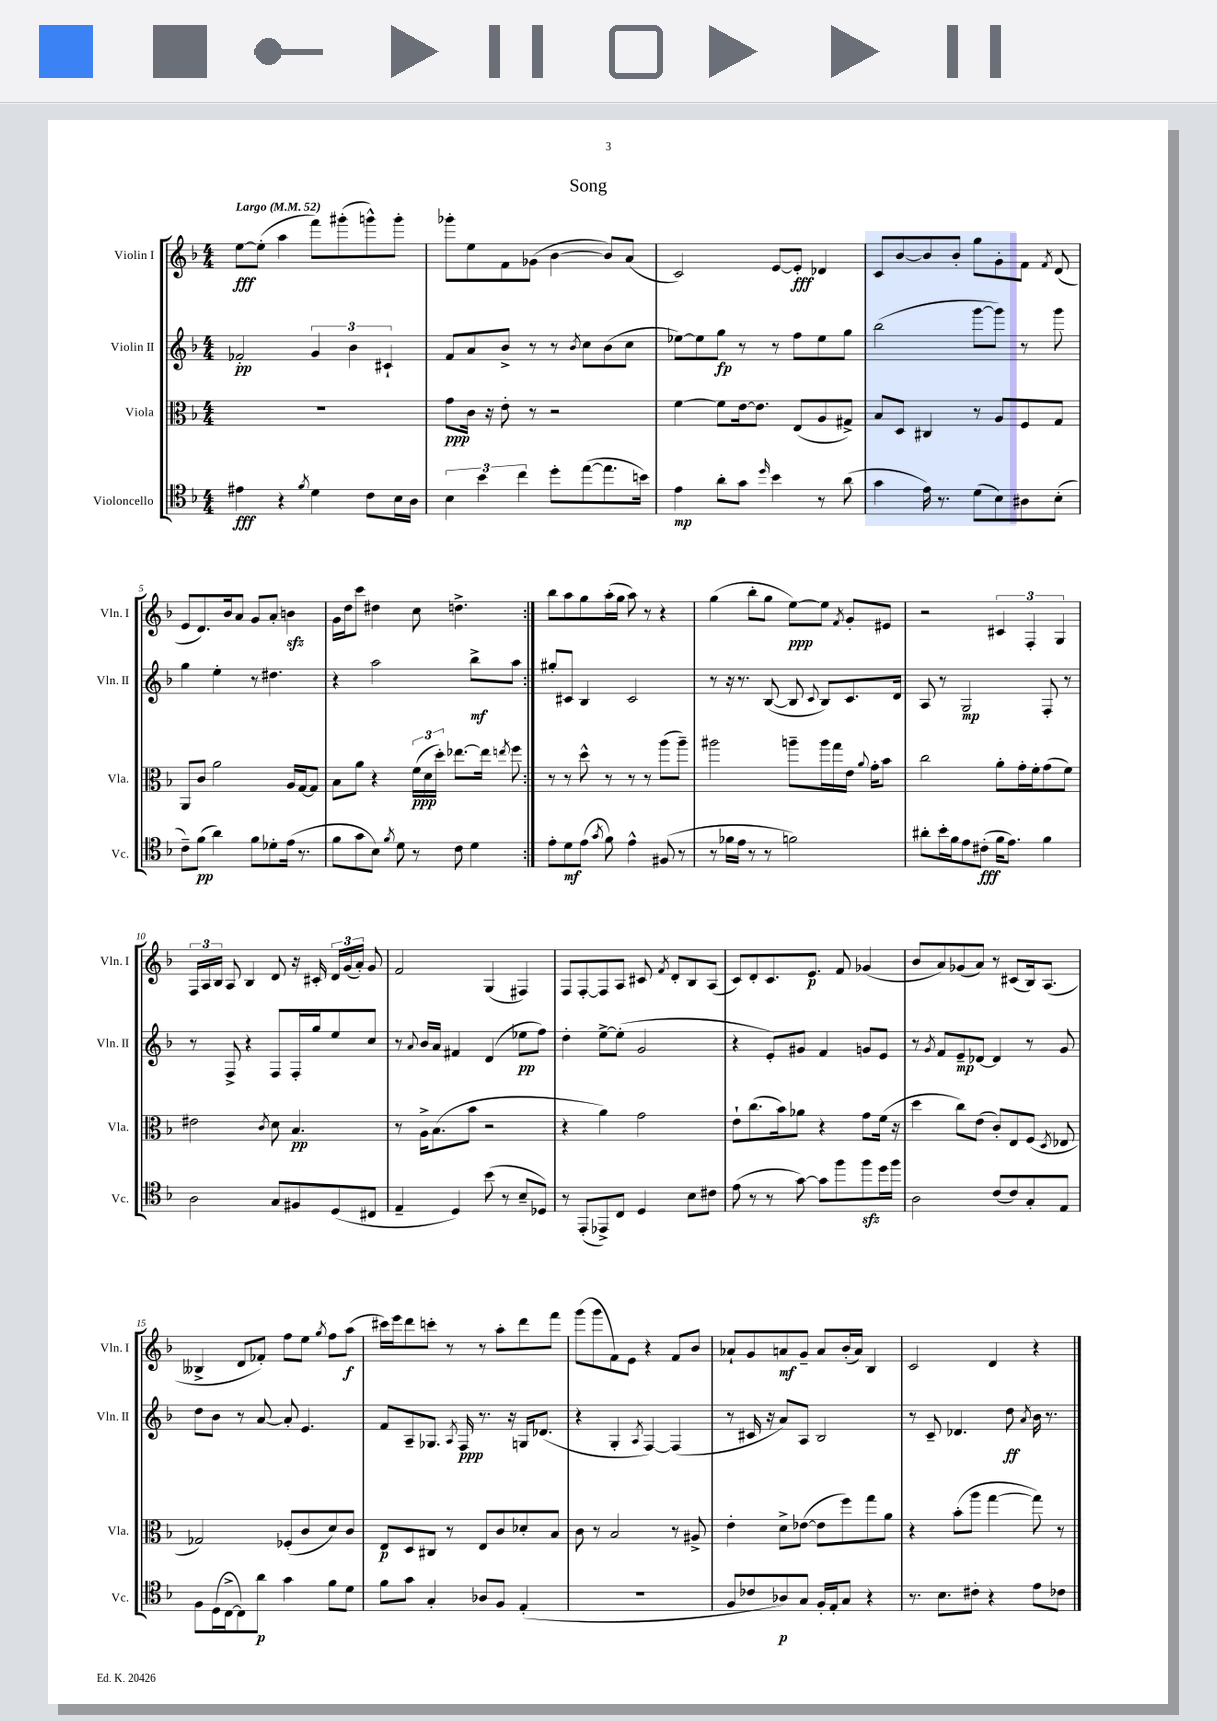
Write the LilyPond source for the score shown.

\header { title = "Song" }
<<
\new StaffGroup <<
\new Staff = "s0" \with { instrumentName = "Violin I" shortInstrumentName = "Vln. I" } {
    \clef treble \key f \major \numericTimeSignature \time 4/4 \tempo "Largo" 4 = 52
    \autoBeamOff \repeat volta 2 { e''8[~\fff e''8]-.( a''4 f'''8[) gis'''8-.( g'''8-^) g'''8]-. |
    ges'''8[-. e''8 f'8 ges'8]( bes'4~ bes'8[) a'8]( |
    c'2) e'8[~ e'8]-.\fff des'4 |
    c'8[ bes'8~ bes'8 bes'8]-. g''8[ g'8-. f'8] \acciaccatura { f'8 } d'8( |
    e'8[ d'8.) bes'16 a'8] g'8[ a'8]-. b'4\sfz |
    g'16[ d''16 c'''8] dis''4 c''8 d''4.-> | }
    bes''8[ a''8 g''8 a''16-.( g''16] a''8) r8 r4 |
    g''4( bes''8[-. g''8] e''8[~\ppp) e''8] \acciaccatura { f'8 } g'8[-. eis'8] |
    r2 \tuplet 3/2 { cis'4 f4-. g4 } |
    \tuplet 3/2 { f16[ a16 bes16] } a8 bes4 d'8 r16 cis'16-. \tuplet 3/2 { d'16[ g'16( a'16]-.) } g'8 |
    f'2 g4( fis4) |
    f8[ f8~-. f8 a8] cis'8 \acciaccatura { f'8 } d'8[-. bes8 a8]( |
    c'8[) d'8-. c'8. e'8.]\p f'8 ges'4( |
    bes'8[ a'8) ges'8( a'8]) r8 cis'8[( bes16) a8.]( |
    beses4-> d'8[ fes'8]-.) f''8[ e''8] \acciaccatura { g''8 } f''8[ a''8]\f( |
    cis'''16[) e'''16 d'''8 c'''8]-. r8 r8 a''8[-. d'''8 f'''8] |
    g'''8[( g'''8 f'8) e'8] r4 f'8[ bes'8] |
    aes'8[-! g'8 a'8\mf g'8]-- a'8[ bes'16-.( a'16]) bes4 |
    c'2 d'4 r4 \bar "|." |
}
\new Staff = "s1" \with { instrumentName = "Violin II" shortInstrumentName = "Vln. II" } {
    \clef treble \key f \major \numericTimeSignature \time 4/4
    \autoBeamOff \repeat volta 2 { fes'2-.\pp \tuplet 3/2 { g'4 bes'4 cis'4-! } |
    f'8[ a'8 bes'8]-> r8 r8 \acciaccatura { bes'8 } c''8[ bes'8( c''8] |
    ees''8[~) ees''8 g''8]\fp r8 r8 f''8[ ees''8 g''8] |
    bes''2( g'''8[~ g'''8]) r8 g'''8 |
    g''4 e''4-. r8 dis''4. |
    r4 a''2 bes''8[->\mf a''8] | }
    gis''8[-. cis'8] bes4 cis'2 |
    r8 r16 r8. bes8~( bes8 \appoggiatura { c'8 } bes8[) c'8. d'16] |
    a8 r8 g2\mp f8-. r8 |
    r8 f8-> r4 f8[ f16-. g''16 e''8 c''8] |
    r8 \appoggiatura { a'8 } bes'16[ a'16] fis'4 d'4( ees''8[\pp f''8]) |
    d''4-. e''8[~-> e''8]-.( g'2 |
    r4 e'8[-.) gis'8] f'4 g'8[ e'8] |
    r8 \acciaccatura { g'8 } f'8[ e'8--\mp des'8]~ des'4 r8 g'8 |
    d''8[ bes'8] r8 a'8~ a'8-. e'4. |
    f'8[ a8-- ges8.] \acciaccatura { a8 } f16\ppp r8. r16 g16[ des'8.]( |
    r4 g4-. \acciaccatura { a8 } f4~) f4( |
    r8 cis'16 r16 a'8[) a8] bes2 |
    r8 c'8-- des'4. d''8\ff \acciaccatura { a'8 } bes'16 r8. \bar "|." |
}
\new Staff = "s2" \with { instrumentName = "Viola" shortInstrumentName = "Vla." } {
    \clef alto \key f \major \numericTimeSignature \time 4/4
    \autoBeamOff \repeat volta 2 { R1 |
    g'8[\ppp c'16] r16 e'8-. r8 r2 |
    f'4~ f'8[ e'16~ e'8.] e8[( a8 gis8]->) |
    bes8[ d8] cis4 r8 a8[ f8 g8] |
    a,8[ c'8] a'2 a16[ g16~ g8] |
    bes8[ a'8] r4 \tuplet 3/2 { f'16[\ppp( d'16 d''16]-.) } ees''8.[~ ees''16] \acciaccatura { e''8 } f''8 | }
    r8 r8 d''8-^ r8 r8 r8 a''8[( a''8]--) |
    ais''2 a''8[-- a''16 g''16 e'16] \appoggiatura { a'8 } g'16[-. bes'8] |
    c''2 a'8[-. g'16-. f'16-. g'8( f'8]) |
    eis'2 \acciaccatura { c'8 } d'8 bes4.\pp |
    r8 a16[-> bes8.( bes'8] r2 |
    r4 a'4) g'2 |
    e'8[-! c''8.( bes'16) aes'8] r4 g'8[ f'16]( r16 |
    d''4 c''8[) e'8]( c'8[-.) e8 f8]( \acciaccatura { d8 } ees8 |
    ges2) fes8[-.( c'8 d'8) c'8] |
    e8[\p d8 cis8] r8 e8[ c'8 des'8-. bes8] |
    c'8 r8 bes2 r8 ais8-> |
    e'4-. d'8[-> ees'8]~( ees'8[ f''8) g''8 a'8] |
    r4 bes'8[-.( a''8] g''4~ g''8) r8 \bar "|." |
}
\new Staff = "s3" \with { instrumentName = "Violoncello" shortInstrumentName = "Vc." } {
    \clef tenor \key f \major \numericTimeSignature \time 4/4
    \autoBeamOff \repeat volta 2 { eis'4\fff r4 \acciaccatura { f'8 } d'4 c'8[ bes16 a16] |
    \tuplet 3/2 { bes4 bes'4 c''4 } d''8[-. e''8~( e''8. b'16]) |
    e'4\mp a'8[-. g'8] \grace { d''16 } bes'4 r8 a'8( |
    g'4 e'16) r8. d'8[( bes8) ais8 bes8]-.( |
    c'8[--) f'8]\pp( a'4) f'8[ des'8-. e'16]( r8. |
    f'8[ g'8 bes8]) \acciaccatura { f'8 } d'8 r8 c'8 d'4 | }
    e'8[-. d'8\mf e'8]( \acciaccatura { g'8 } f'8) e'4-^ fis8( r8 |
    r8 fes'16[ e'16] r8 r8 f'2) |
    ais'8[-. bes'16-. f'16 e'8 cis'8]-.\fff( f'16[ e'8.]) f'4 |
    a2 g8[ fis8 d8( cis8] |
    e4-- d4) bes'8( r8 bes8[-- des8]) |
    r8 e,8[-.( ees,8->) c8] d4 bes8[ cis'8] |
    e'8( r8 r8 g'8~) g'8[ f''8 f''8\sfz d''16 f''16] |
    a2 c'8[( c'8) g8-. e8] |
    f8[ d16( c16~-> c8) a'8]\p g'4 f'8[ d'8] |
    f'8[ g'8] g4-. aes8[ f8] e4-.( |
    R1 |
    f8[ ces'8 aes8\p) g8] f16[-. e16-. g8] r4 |
    r8. bes8.[ cis'8]-. r4 e'8[ ces'8] \bar "|." |
}
>>
>>
